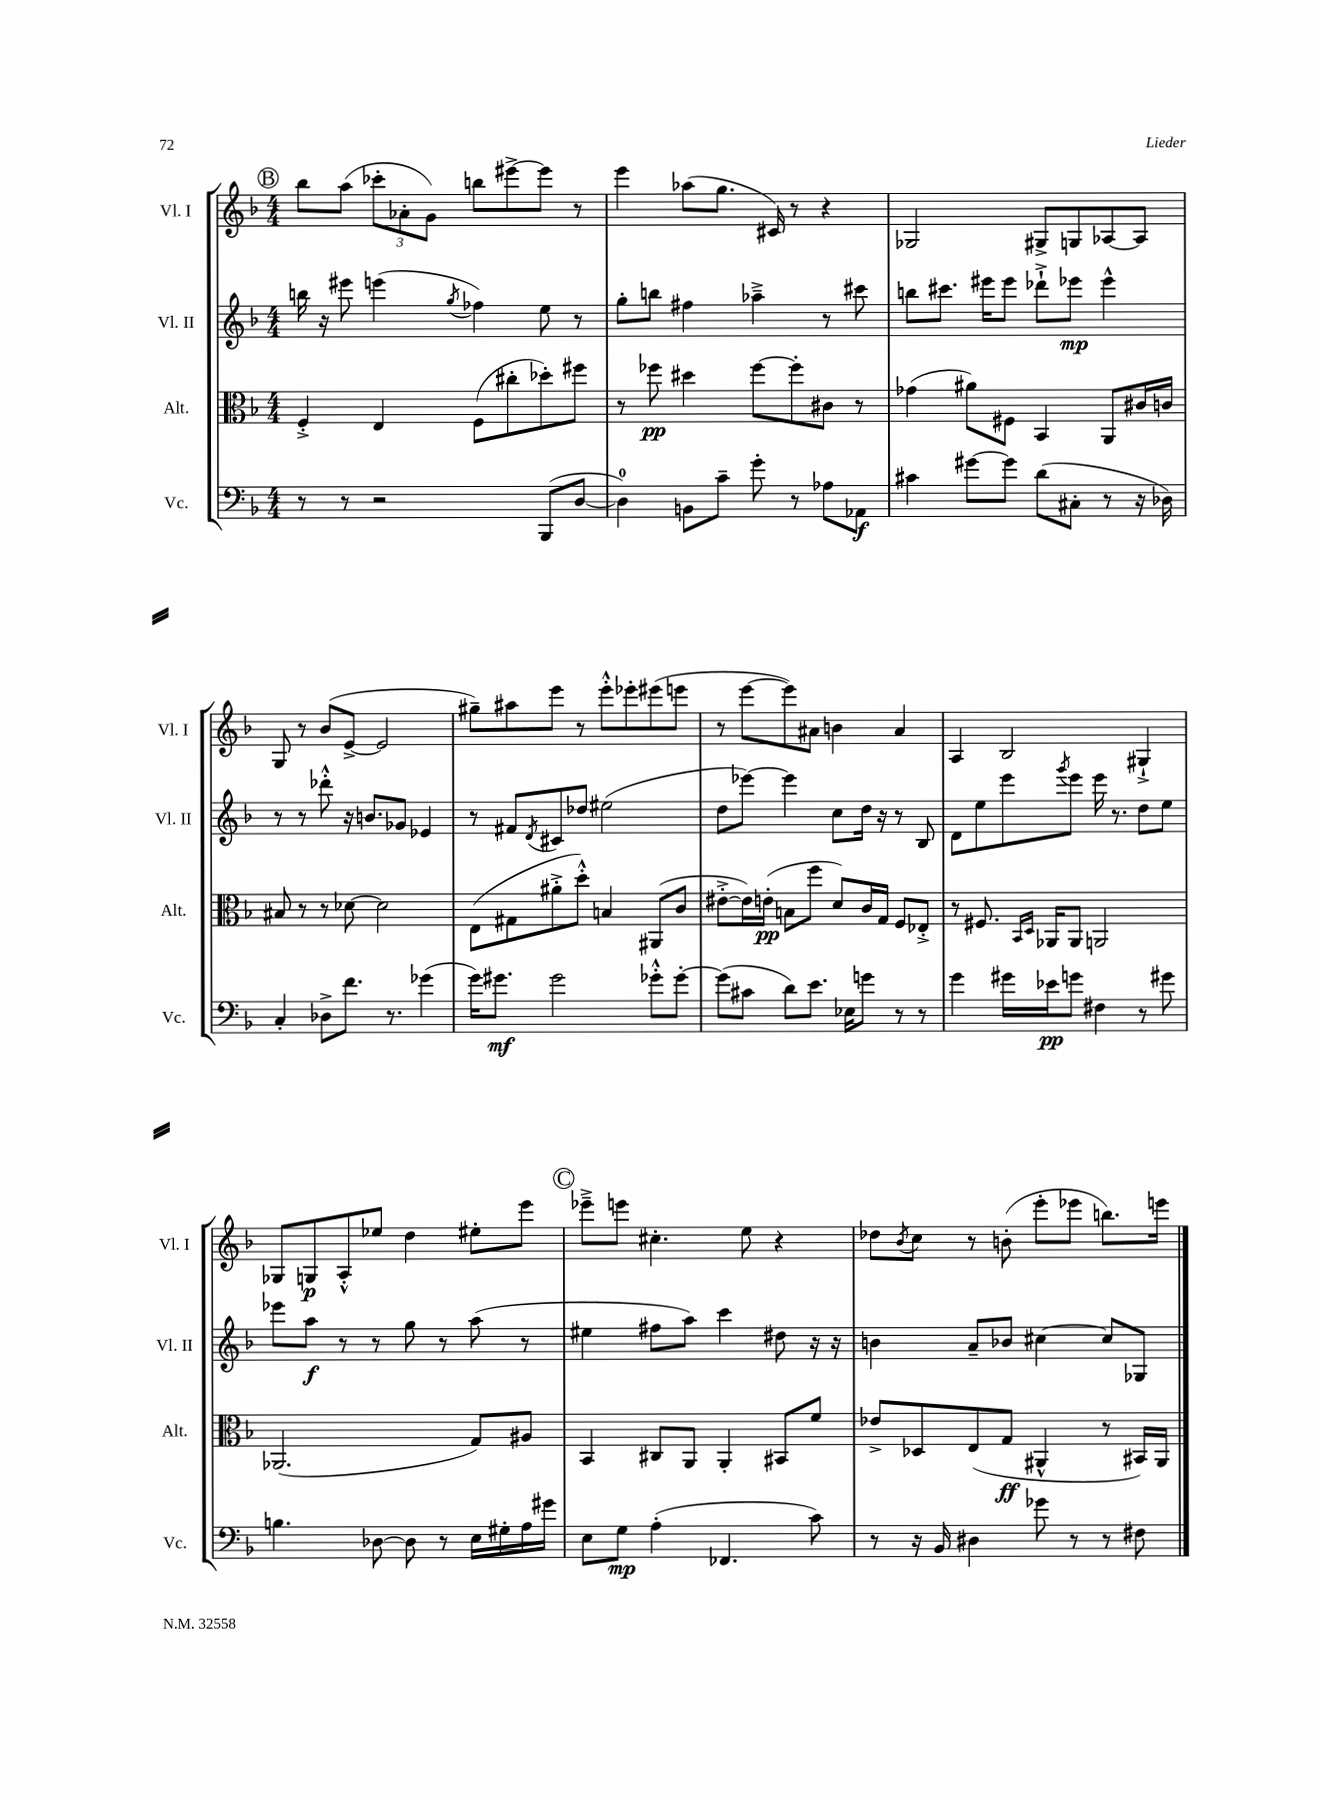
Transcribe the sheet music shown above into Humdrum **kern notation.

**kern	**dynam	**kern	**dynam	**kern	**dynam	**kern	**dynam
*part4	*part4	*part3	*part3	*part2	*part2	*part1	*part1
*staff4	*staff4	*staff3	*staff3	*staff2	*staff2	*staff1	*staff1
*I"Vc.	*	*I"Alt.	*	*I"Vl. II	*	*I"Vl. I	*
*I'Vc.	*	*I'Alt.	*	*I'Vl. II	*	*I'Vl. I	*
*clefF4	*	*clefC3	*	*clefG2	*	*clefG2	*
*k[b-]	*	*k[b-]	*	*k[b-]	*	*k[b-]	*
*M4/4	*	*M4/4	*	*M4/4	*	*M4/4	*
!!LO:REH:place=s1:t=B
=94	=94	=94	=94	=94	=94	=94	=94
8r	.	4F'^/	.	16bbn\	.	8bb-\L	.
.	.	.	.	16r	.	.	.
8r	.	.	.	8eee#X\	.	(8aa\J	.
2r	.	4E/	.	(4eeen\	.	12ccc-X'\L	.
.	.	.	.	.	.	12a-X'\	.
.	.	.	.	.	.	12g\J)	.
.	.	.	.	8qgg/	.	.	.
.	.	(8F\L	.	4ff-X\)	.	8bbn\L	.
.	.	8cc#X'\	.	.	.	[8eee#X^\	.
(8BBB-/L	.	8dd-X'\)	.	8ee\	.	8eee#\J]	.
[8D/J	.	8ff#X\J	.	8r	.	8r	.
=95	=95	=95	=95	=95	=95	=95	=95
4D\])	.	8r	.	8gg'\L	.	4eee\	.
.	.	8ff-X\	pp	8bbn\J	.	.	.
8BBn\L	.	4dd#X\	.	4ff#X\	.	(8aa-X\L	.
8c~\J	.	.	.	.	.	8.gg\J	.
8g'\	.	[8ff-\L	.	4aa-X~^\	.	.	.
.	.	.	.	.	.	16c#X/)	.
8r	.	8ff-'\]	.	.	.	8r	.
8A-X\L	.	8c#X\J	.	8r	.	4r	.
8AA-X\J	f	8r	.	8ccc#X\	.	.	.
=96	=96	=96	=96	=96	=96	=96	=96
4c#X\	.	(4g-X\	.	8bbn\L	.	2G-X/	.
.	.	.	.	8.ccc#X\J	.	.	.
[8g#X\L	.	8a#X\L)	.	.	.	.	.
.	.	.	.	16eee#X\KL	.	.	.
8g#\J]	.	8F#X\J	.	8eee#\J	.	.	.
(8d\L	.	4BB-/	.	8ddd-X`^\L	.	8G#X^/L	.
8C#X'\J	.	.	.	8eee-X\J	mp	8Gn/	.
8r	.	8AA/L	.	4eee-^^\	.	[8A-X/	.
16r	.	16c#X/L	.	.	.	8A-/J]	.
16D-X\)	.	16cn/JJ	.	.	.	.	.
!!LO:LB:g=z
=97	=97	=97	=97	=97	=97	=97	=97
4C'/	.	8B#X/	.	8r	.	8G/	.
.	.	8r	.	8r	.	8r	.
8D-X^\L	.	8r	.	8ddd-X'^^\	.	(8b-/L	.
8.f\J	.	[8d-X\	.	16r	.	[8e^/J	.
.	.	.	.	8.bn/L	.	.	.
.	.	2d-\]	.	.	.	2e/]	.
8.r	.	.	.	.	.	.	.
.	.	.	.	8g-X/J	.	.	.
(4g-X\	.	.	.	4e-X/	.	.	.
=98	=98	=98	=98	=98	=98	=98	=98
16g\KL)	.	(8E\L	.	8r	.	8gg#X~\L)	.
8.g#X\J	mf	.	.	.	.	.	.
.	.	8G#X\	.	8f#X/L	.	8aa#X\	.
.	.	.	.	8qd/	.	.	.
2g#\	.	8a#X'^\	.	8c#X/	.	8eee\J	.
.	.	8dd'^^\J)	.	8dd-X/J	.	8r	.
.	.	4Bn/	.	(2ee#X\	.	8eee'^^\L	.
.	.	.	.	.	.	8eee-X'\	.
8g-X'^^\L	.	(8AA#X/L	.	.	.	(8eee#X\	.
[8g-'\J	.	8c/J	.	.	.	8eeen\J	.
=99	=99	=99	=99	=99	=99	=99	=99
(8g-\L]	.	[8e#X'^\L	.	8dd\L	.	8r	.
8c#X\J	.	16e#\L])	.	[8eee-X\J)	.	[8eee\L	.
.	.	(16en'\JJ	pp	.	.	.	.
8d\L)	.	8Bn\L	.	4eee-\]	.	8eee\])	.
8.e\J	.	8ff\J	.	.	.	8a#X\J	.
.	.	8d/L)	.	8cc\L	.	4bn\	.
16E-X\KL	.	.	.	.	.	.	.
8gn\J	.	16c/L	.	16dd\Jk	.	.	.
.	.	16G/JJ	.	16r	.	.	.
8r	.	8F/L	.	8r	.	4a#/	.
8r	.	8E-X'^/J	.	8B-/	.	.	.
=100	=100	=100	=100	=100	=100	=100	=100
4g\	.	8r	.	8d\L	.	4A/	.
.	.	8.F#X/	.	8ee\	.	.	.
16g#X\LL	.	.	.	8eee\	.	2B-/	.
.	.	16qqBB-/LL	.	.	.	.	.
.	.	16qqD/JJ	.	.	.	.	.
16e-X\J	pp	16AA-X/KL	.	.	.	.	.
.	.	.	.	8qggg/	.	.	.
8gn\J	.	8AA-/J	.	8eee\J	.	.	.
4F#X\	.	2AAn/	.	16eee\	.	.	.
.	.	.	.	8.r	.	.	.
8r	.	.	.	8dd\L	.	4G#X`^/	.
8g#X\	.	.	.	8ee\J	.	.	.
!!LO:LB:g=z
=101	=101	=101	=101	=101	=101	=101	=101
4.Bn\	.	(2.AA-X/	.	8eee-X\L	.	8G-X/L	.
.	.	.	.	8aa\J	f	8Gn/	p
.	.	.	.	8r	.	8A'^^/	.
[8D-X\	.	.	.	8r	.	8ee-X/J	.
8D-\]	.	.	.	8gg\	.	4dd\	.
8r	.	.	.	8r	.	.	.
16E\LL	.	8G/L)	.	(8aa\	.	8ee#X'\L	.
16G#X'\	.	.	.	.	.	.	.
16A\	.	8A#X/J	.	8r	.	8eee\J	.
16g#X\JJ	.	.	.	.	.	.	.
!!LO:REH:place=s1:t=C
=102	=102	=102	=102	=102	=102	=102	=102
8E\L	.	4BB-/	.	4ee#X\	.	8eee-X~^\L	.
8G\J	mp	.	.	.	.	8eeen\J	.
(4A'\	.	8C#X/L	.	8ff#X\L	.	4.cc#X'\	.
.	.	8AA/J	.	8aa\J)	.	.	.
4.FF-X/	.	4AA'/	.	4ccc\	.	.	.
.	.	.	.	.	.	8ee\	.
.	.	8BB#X/L	.	8dd#X\	.	4r	.
8c\)	.	8f/J	.	16r	.	.	.
.	.	.	.	16r	.	.	.
=103	=103	=103	=103	=103	=103	=103	=103
8r	.	8e-X^/L	.	4bn\	.	8dd-X\L	.
.	.	.	.	.	.	8qb-/	.
16r	.	8D-X/	.	.	.	8cc\J	.
16BB-/	.	.	.	.	.	.	.
4D#X\	.	(8E/	.	8a~/L	.	8r	.
.	.	8G/J	ff	8b-X/J	.	(8bn'\	.
8g-X\	.	4AA#X^^/	.	[4cc#X\	.	8eee'\L	.
8r	.	.	.	.	.	8eee-X\J	.
8r	.	8r	.	8cc#/L]	.	8.bbn\L)	.
8F#X\	.	16BB#X/LL)	.	8G-X/J	.	.	.
.	.	16AA#/JJ	.	.	.	16eeen\Jk	.
==	==	==	==	==	==	==	==
*-	*-	*-	*-	*-	*-	*-	*-
